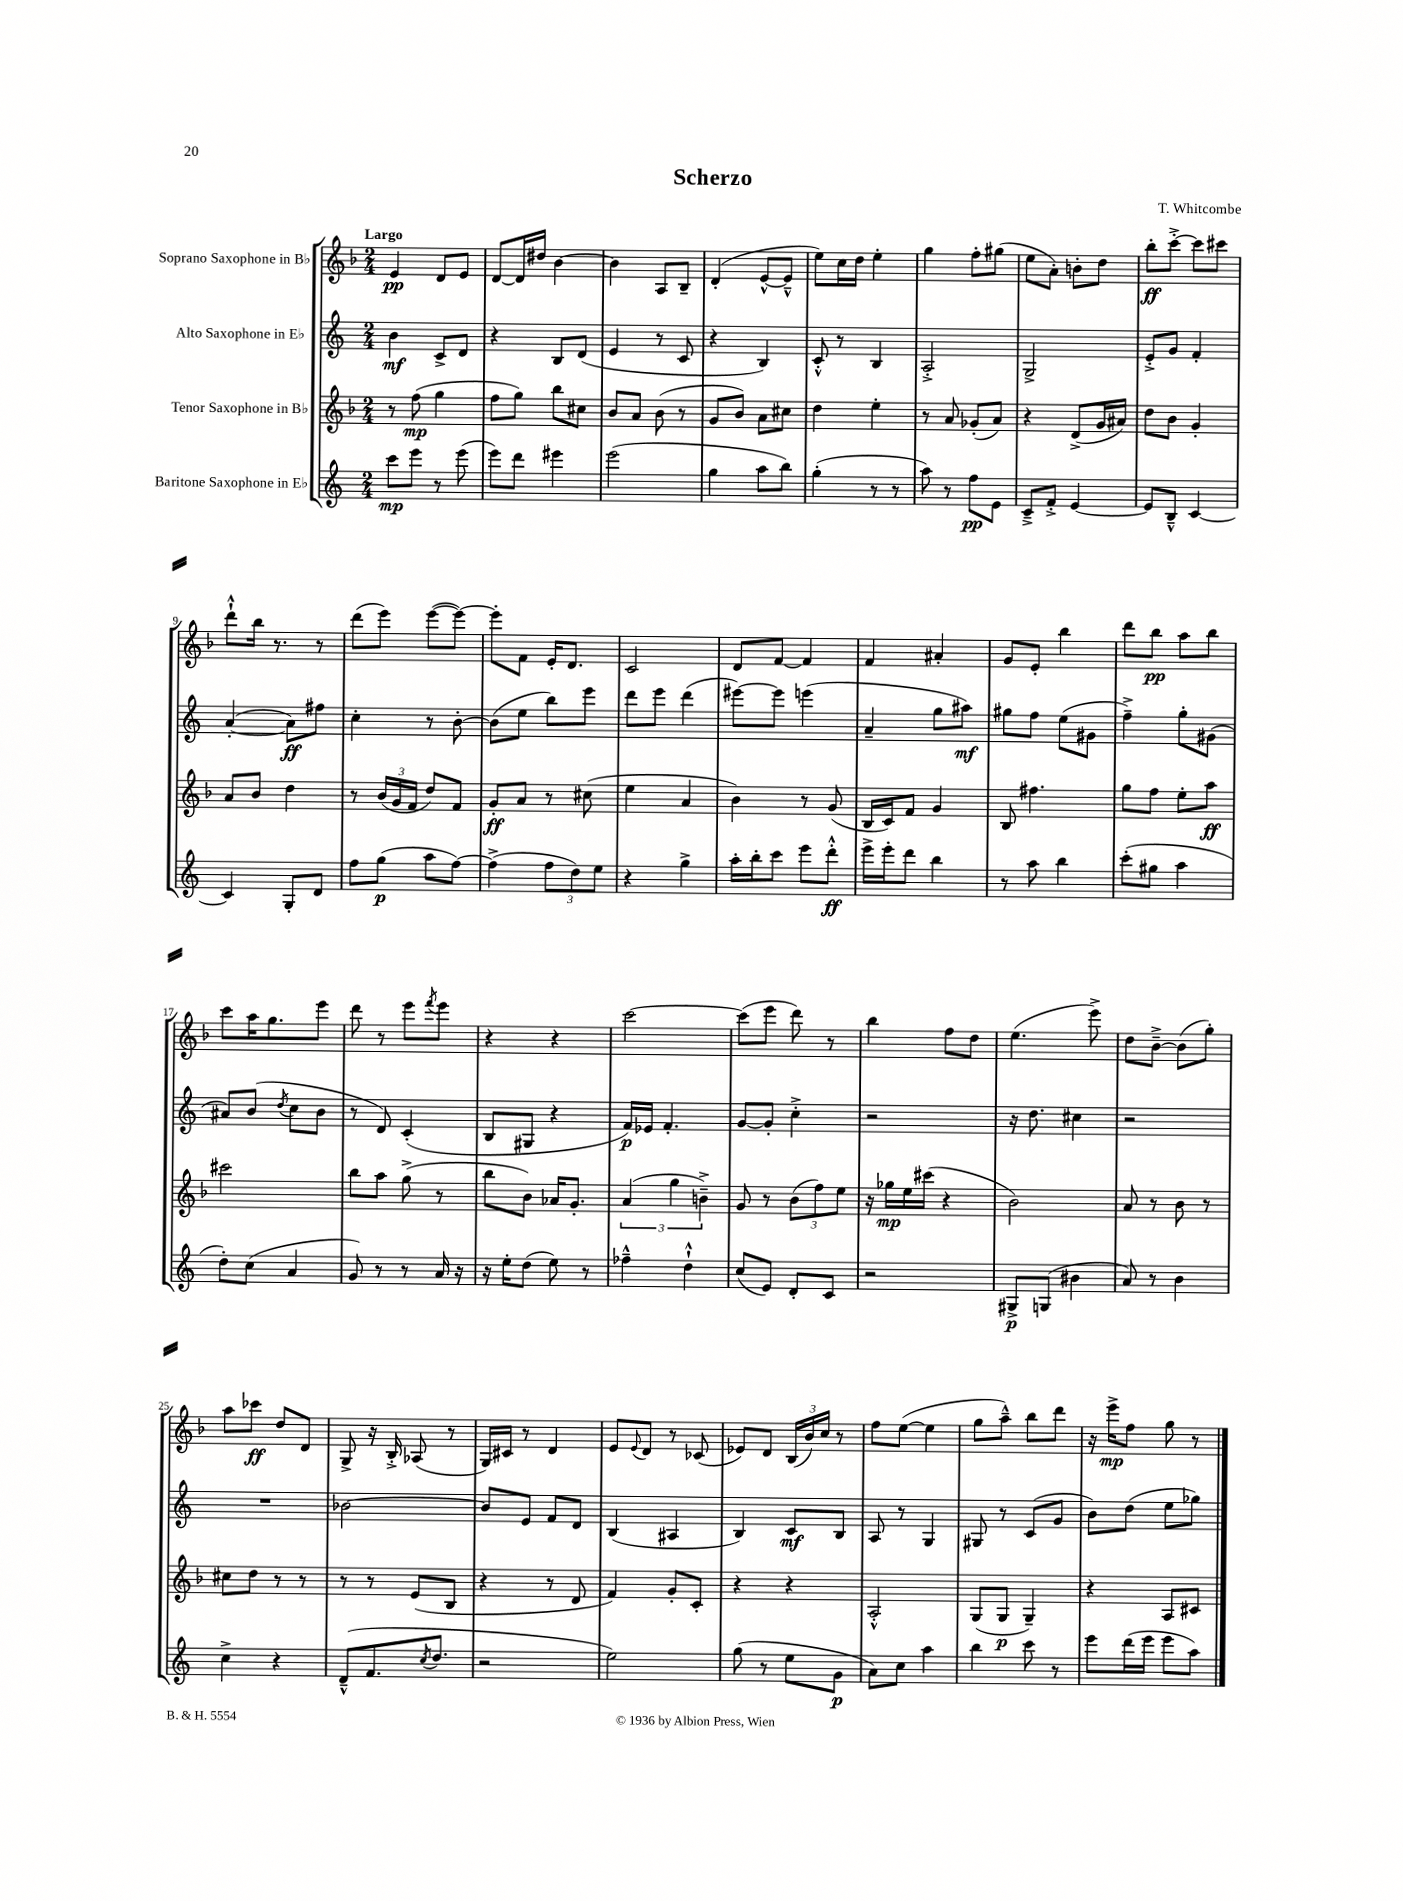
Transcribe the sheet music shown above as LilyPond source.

\header { title = "Scherzo" composer = "T. Whitcombe" }
<<
\new StaffGroup <<
\new Staff = "s0" \with { instrumentName = "Soprano Saxophone in Bb" } {
    \clef treble \key f \major \numericTimeSignature \time 2/4 \tempo "Largo"
    e'4\pp d'8 e'8 |
    d'8~ d'16 dis''16 bes'4~ |
    bes'4 a8 bes8-- |
    d'4-.( e'8~-^ e'8---^ |
    e''8) c''16 d''16 e''4-. |
    g''4 f''8-. gis''8( |
    e''8 a'8-.) b'8-. d''8 |
    bes''8-.\ff c'''8~-.-> c'''8 cis'''8 |
    d'''8-!-^ bes''16 r8. r8 |
    d'''8( e'''8) e'''8~( e'''8~) |
    e'''8-. f'8 e'16-. d'8. |
    c'2 |
    d'8 f'8~ f'4 |
    f'4 ais'4-. |
    g'8 e'8-. bes''4 |
    d'''8 bes''8\pp a''8 bes''8 |
    c'''8 a''16 g''8. e'''8 |
    d'''8 r8 e'''8 \acciaccatura { f'''8 } e'''8 |
    r4 r4 |
    c'''2~ |
    c'''8( e'''8 d'''8) r8 |
    bes''4 f''8 d''8 |
    e''4.( e'''8->) |
    d''8 bes'8~---> bes'8( g''8-.) |
    a''8 ces'''8\ff d''8 d'8 |
    g8-> r16 bes16-.-> aes8( r8 |
    g16) cis'16 r8 d'4 |
    e'8 \appoggiatura { e'8 } d'8 r8 ces'8( |
    ees'8) d'8 \tuplet 3/2 { bes16( bes'16) c''16 } r8 |
    f''8 e''8~( e''4 |
    g''8 a''8---^) bes''8 d'''8 |
    r16 e'''16->\mp f''8 g''8 r8 \bar "|." |
}
\new Staff = "s1" \with { instrumentName = "Alto Saxophone in Eb" } {
    \clef treble \key c \major \numericTimeSignature \time 2/4
    b'4\mf c'8-> d'8 |
    r4 b8 d'8( |
    e'4 r8 c'8 |
    r4 b4) |
    c'8-.-^ r8 b4 |
    a2-.-> |
    g2-> |
    e'8-.-> g'8 f'4-. |
    a'4~-.( a'8\ff) fis''8 |
    c''4-. r8 b'8~-. |
    b'8( e''8 b''8) e'''8 |
    d'''8 e'''8 d'''4( |
    eis'''8~) eis'''8 e'''4( |
    a'4-- g''8 ais''8\mf) |
    gis''8 f''8 e''8( gis'8 |
    f''4--->) g''8-. gis'8( |
    ais'8) b'8( \acciaccatura { d''8 } c''8 b'8 |
    r8 d'8) c'4-.( |
    b8 gis8 r4 |
    f'16\p) ees'16 f'4.-. |
    g'8~ g'8-. c''4-.-> |
    r2 |
    r16 d''8. cis''4 |
    r2 |
    R2 |
    bes'2~ |
    bes'8 e'8 f'8 d'8 |
    b4( ais4 |
    b4) c'8\mf b8 |
    a8 r8 g4 |
    gis8 r8 c'8( g'8 |
    b'8) d''8( e''8 ges''8) \bar "|." |
}
\new Staff = "s2" \with { instrumentName = "Tenor Saxophone in Bb" } {
    \clef treble \key f \major \numericTimeSignature \time 2/4
    r8 f''8\mp( g''4 |
    f''8 g''8) bes''8 cis''8 |
    bes'8 a'8 bes'8( r8 |
    g'8 bes'8) a'8 cis''8 |
    d''4 e''4-. |
    r8 a'8 ges'8-.( a'8) |
    r4 d'8->( g'16 ais'16) |
    d''8 bes'8 g'4-. |
    a'8 bes'8 d''4 |
    r8 \tuplet 3/2 { bes'16( g'16 f'16 } d''8) f'8 |
    g'8-.\ff a'8 r8 cis''8( |
    e''4 a'4 |
    bes'4) r8 g'8( |
    bes16 c'16) f'8 g'4 |
    bes8 fis''4. |
    g''8 f''8 e''8-. a''8\ff |
    cis'''2 |
    bes''8 a''8 g''8->( r8 |
    bes''8 bes'8) aes'16 g'8.-. |
    \tuplet 3/2 { a'4( g''4 b'4--->) } |
    g'8 r8 \tuplet 3/2 { bes'8( f''8) e''8 } |
    r16 ges''16\mp e''16 cis'''16( r4 |
    bes'2) |
    a'8 r8 bes'8 r8 |
    cis''8 d''8 r8 r8 |
    r8 r8 e'8( bes8 |
    r4 r8 d'8 |
    f'4) g'8-. c'8-. |
    r4 r4 |
    a2-.-^ |
    g8( g8\p g4--) |
    r4 a8 cis'8 \bar "|." |
}
\new Staff = "s3" \with { instrumentName = "Baritone Saxophone in Eb" } {
    \clef treble \key c \major \numericTimeSignature \time 2/4
    c'''8\mp e'''8 r8 e'''8( |
    e'''8) d'''8 eis'''4 |
    e'''2( |
    g''4 a''8 b''8) |
    g''4-.( r8 r8 |
    a''8) r8 f''8\pp e'8 |
    c'8---> f'8-.-> e'4~ |
    e'8 b8---^ c'4~ |
    c'4 g8-. d'8 |
    f''8 g''8\p( a''8 f''8~) |
    f''4->( \tuplet 3/2 { f''8 d''8) e''8 } |
    r4 g''4-> |
    a''16-. b''16-. c'''8 e'''8 d'''8-.-^\ff |
    e'''16-> e'''16-. d'''8 b''4 |
    r8 a''8 b''4 |
    c'''8-.( gis''8 a''4 |
    d''8-.) c''8( a'4 |
    g'8) r8 r8 a'16 r16 |
    r16 e''16-. d''8( e''8) r8 |
    fes''4---^ d''4-!-^ |
    c''8( e'8) d'8-. c'8 |
    r2 |
    gis8->\p g8( bis'4 |
    a'8) r8 b'4 |
    c''4-> r4 |
    d'8---^( f'8. \acciaccatura { c''8 } d''8. |
    r2 |
    e''2) |
    g''8( r8 e''8 g'8\p |
    a'8) c''8 a''4 |
    b''4 c'''8 r8 |
    e'''8 d'''16( e'''16 e'''8 a''8) \bar "|." |
}
>>
>>
